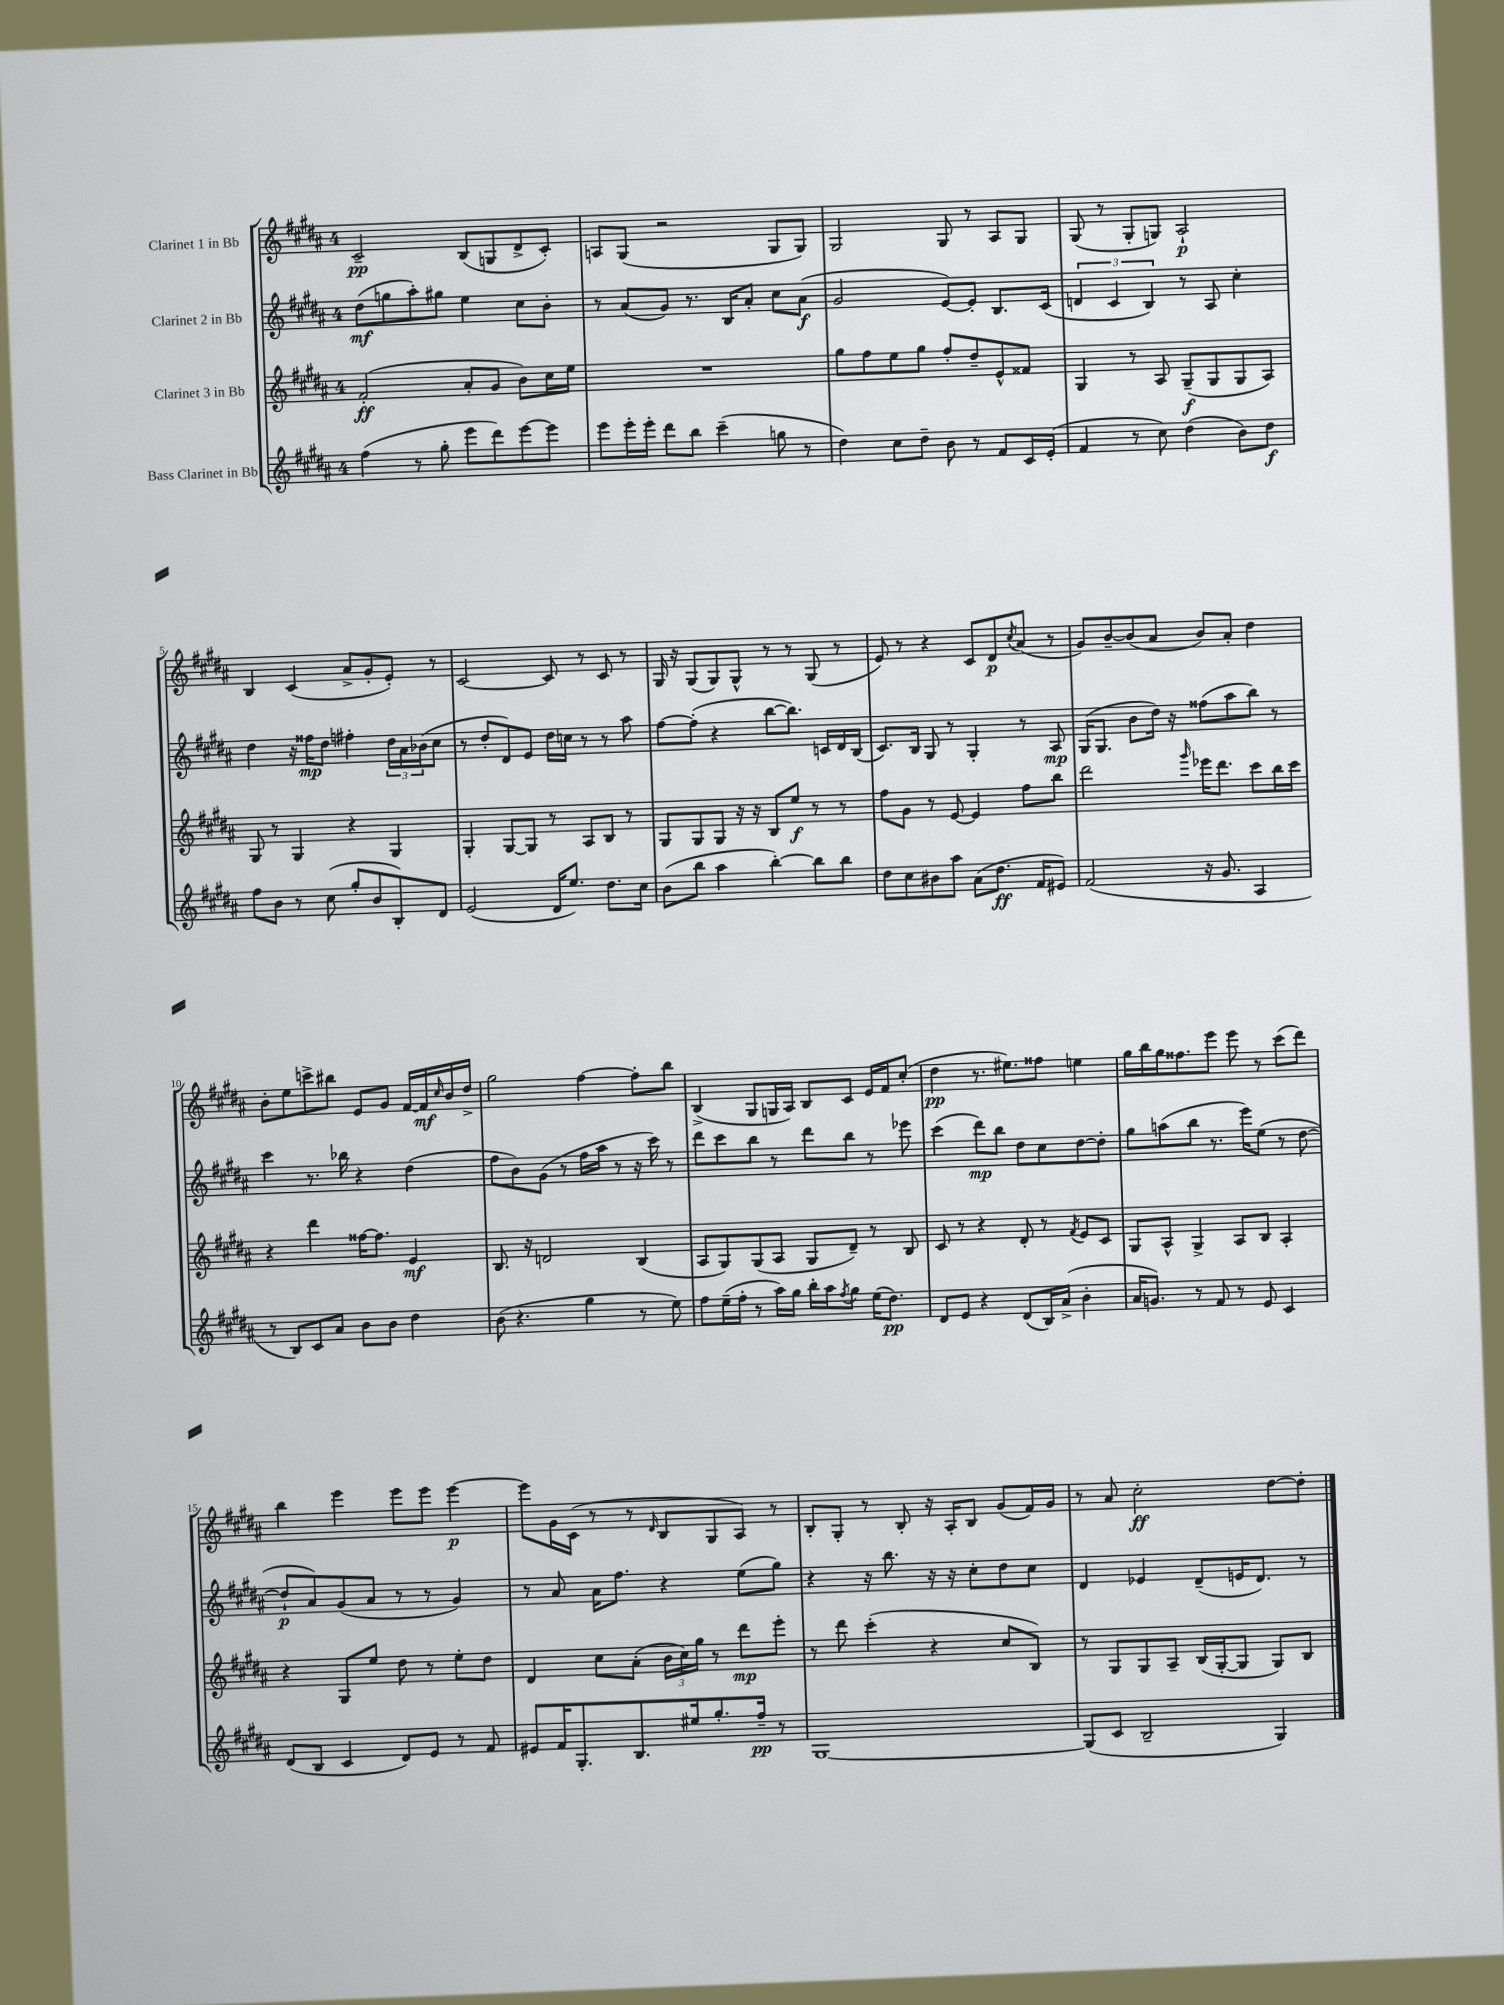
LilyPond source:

<<
\new StaffGroup <<
\new Staff = "s0" \with { instrumentName = "Clarinet 1 in Bb" } {
    \clef treble \key b \major \once \override Staff.TimeSignature.style = #'single-digit \time 4/4
    cis'2--\pp b8( g8 dis'8-> cis'8-.) |
    a8 gis8( r2 gis8 gis8) |
    gis2 gis8 r8 ais8 gis8 |
    gis8( r8 gis8-. g8) ais2-!\p |
    b4 cis'4( ais'8-> gis'8-. e'8-.) r8 |
    cis'2~ cis'8 r8 cis'8 r8 |
    gis16 r16 gis8( gis8) gis8-^ r8 r8 gis8( r8 |
    e'8) r8 r4 cis'8 dis'8\p \acciaccatura { cis''8 } ais'8( r8 |
    gis'8) b'8~-- b'8( ais'8 b'8) ais'8-. dis''4 |
    b'8-. e''8 c'''8-> bis''8 e'8 gis'8 fis'16~ fis'16\mf \grace { cis''16 } b'16 dis''16-> |
    gis''2 fis''4~ fis''8-. b''8 |
    b4->( gis8 g16 ais16) b8 cis'8 e'16 fis'16 cis''8-.( |
    dis''4\pp r8. eis''8.) fisis''8 e''4 |
    gis''16 b''16 gis''16 fisis''8. e'''8 e'''8 r8 cis'''8( dis'''8) |
    b''4 e'''4 e'''8 e'''8 e'''4~\p |
    e'''8 gis'16 cis'16( r8 r8 \grace { dis'16 } b8 gis8 ais8) r8 |
    b8-. gis8-. r8 b8-. r16 ais16-. b8 gis'8( fis'16) gis'16 |
    r8 ais'8 cis''2-.\ff dis''8~ dis''8-. \bar "|." |
}
\new Staff = "s1" \with { instrumentName = "Clarinet 2 in Bb" } {
    \clef treble \key b \major \once \override Staff.TimeSignature.style = #'single-digit \time 4/4
    dis''8\mf( g''8 ais''8-.) gis''8 e''4 cis''8 b'8-. |
    r8 ais'8( gis'8) r8. b16 ais'8-. cis''8 ais'8\f( |
    gis'2 e'8~) e'8-. b8. cis'16( |
    \tuplet 3/2 { d'4 cis'4 b4) } r8 ais8 cis''4-. |
    dis''4 r16 fisis''16\mp dis''8 fis''4-. \tuplet 3/2 { dis''16 ais'16 bes'16( } cis''8 |
    r8 dis''8-. dis'8) e'8 dis''16 c''16 r8 r8 ais''8 |
    fis''8~ fis''8-.( r4 b''8~ b''8.) c'16 dis'16 b16( |
    cis'8.) b16 gis8 r8 gis4-. r8 ais8\mp |
    gis16( gis8. b'8 dis''16) r16 fisis''8( ais''8 b''8) r8 |
    cis'''4 r8. bes''16 r4 dis''4( |
    fis''8 b'8) gis'8( r8 fis''16 ais''16 r8 r16 cis'''16) r8 |
    dis'''8 cis'''8 b''8 r8 dis'''8 b''8 r8 ees'''8 |
    cis'''4( dis'''8\mp) b''8 dis''8 cis''8 dis''8~ dis''8-. |
    gis''8 a''8( b''8 r8. e'''16) e''8( r8 dis''8~ |
    dis''8-!\p ais'8) gis'8( ais'8 r8 r8 gis'4) |
    r8 ais'8 ais'16 fis''8. r4 e''8( gis''8) |
    r4 r16 b''8. r16 r16 cis''8-. dis''8 cis''8 |
    dis'4 ees'4 dis'8--( e'16 dis'8.) r8 \bar "|." |
}
\new Staff = "s2" \with { instrumentName = "Clarinet 3 in Bb" } {
    \clef treble \key b \major \once \override Staff.TimeSignature.style = #'single-digit \time 4/4
    fis'2-.\ff( ais'8-. gis'8 b'8) cis''16 e''16 |
    R1 |
    gis''8 fis''8 e''8 gis''8 fis''8-. dis''8-- e'8-^ fisis'8 |
    gis4 r8 ais8 gis8--\f( gis8 gis8 ais8) |
    gis8 r8 gis4 r4 gis4 |
    gis4-. gis8~ gis8 r8 ais8 b8 r8 |
    gis8 gis8 gis8 r16 r16 b8 e''8\f r8 r8 |
    fis''8 gis'8 r8 e'8~ e'4 fis''8 b''8 |
    dis'''2 \grace { gis'''16 } ees'''16 dis'''8. cis'''8 b''16 cis'''16 |
    r4 dis'''4 fisis''16~ fisis''8. e'4\mf |
    b8. r16 d'2 b4( |
    ais8 gis8) gis8( ais8 gis8 dis'8--) r8 b8 |
    cis'8 r8 r4 dis'8-. r8 \acciaccatura { fis'8 } e'8 cis'8 |
    gis8 ais8-^ gis4-> ais8 b8 ais4-. |
    r4 gis8 e''8 dis''8 r8 e''8-. dis''8 |
    dis'4 cis''8 ais'8-.( \tuplet 3/2 { b'16 cis''16) gis''16 } r8 dis'''8\mp e'''8-. |
    r8 dis'''8 cis'''4-.( r4 cis''8 b8) |
    r8 gis8 gis8 ais8-- b16( gis16~-. gis8 gis8) b8 \bar "|." |
}
\new Staff = "s3" \with { instrumentName = "Bass Clarinet in Bb" } {
    \clef treble \key b \major \once \override Staff.TimeSignature.style = #'single-digit \time 4/4
    fis''4( r8 gis''8-. e'''8 dis'''8) e'''8~ e'''8 |
    e'''8 e'''16-. e'''16-. dis'''8 b''8 cis'''4--( g''8 r8 |
    dis''4) cis''8 dis''8-- b'8 r8 fis'8 cis'16 e'16-.( |
    fis'4 r8 cis''8) dis''4( b'8) dis''8\f |
    fis''8 b'8 r8 cis''8( gis''8-. b'8 b8-.) dis'8 |
    e'2( dis'16 e''8.) dis''8. cis''16 |
    b'8( b''8 ais''4 b''4~-.) b''8 b''8 |
    dis''8 cis''8 bis'8 ais''8 ais'8( dis''8.\ff fis'16 eis'8) |
    fis'2( r16 gis'8. ais4 |
    r8 b8) cis'8 ais'8 b'8 b'8 dis''4 |
    b'8( r4. gis''4 r8 e''8) |
    fis''8 e''16--( fis''16-. r8 ais''16) gis''16 b''16-. ais''16 \acciaccatura { fis''8 } gis''8 e''16( dis''8.\pp) |
    dis'8 e'8 r4 dis'8( b16) ais'16->( b'4-. |
    ais'16 g'8.) r8 fis'8 r8 e'8 cis'4 |
    dis'8( b8 cis'4 dis'8) e'8 r8 fis'8 |
    eis'8 fis'16 gis8.-. b8. eis''16 gis''8.-. fis''16--\pp r8 |
    gis1~ |
    gis8( cis'8 b2-- gis4) \bar "|." |
}
>>
>>
